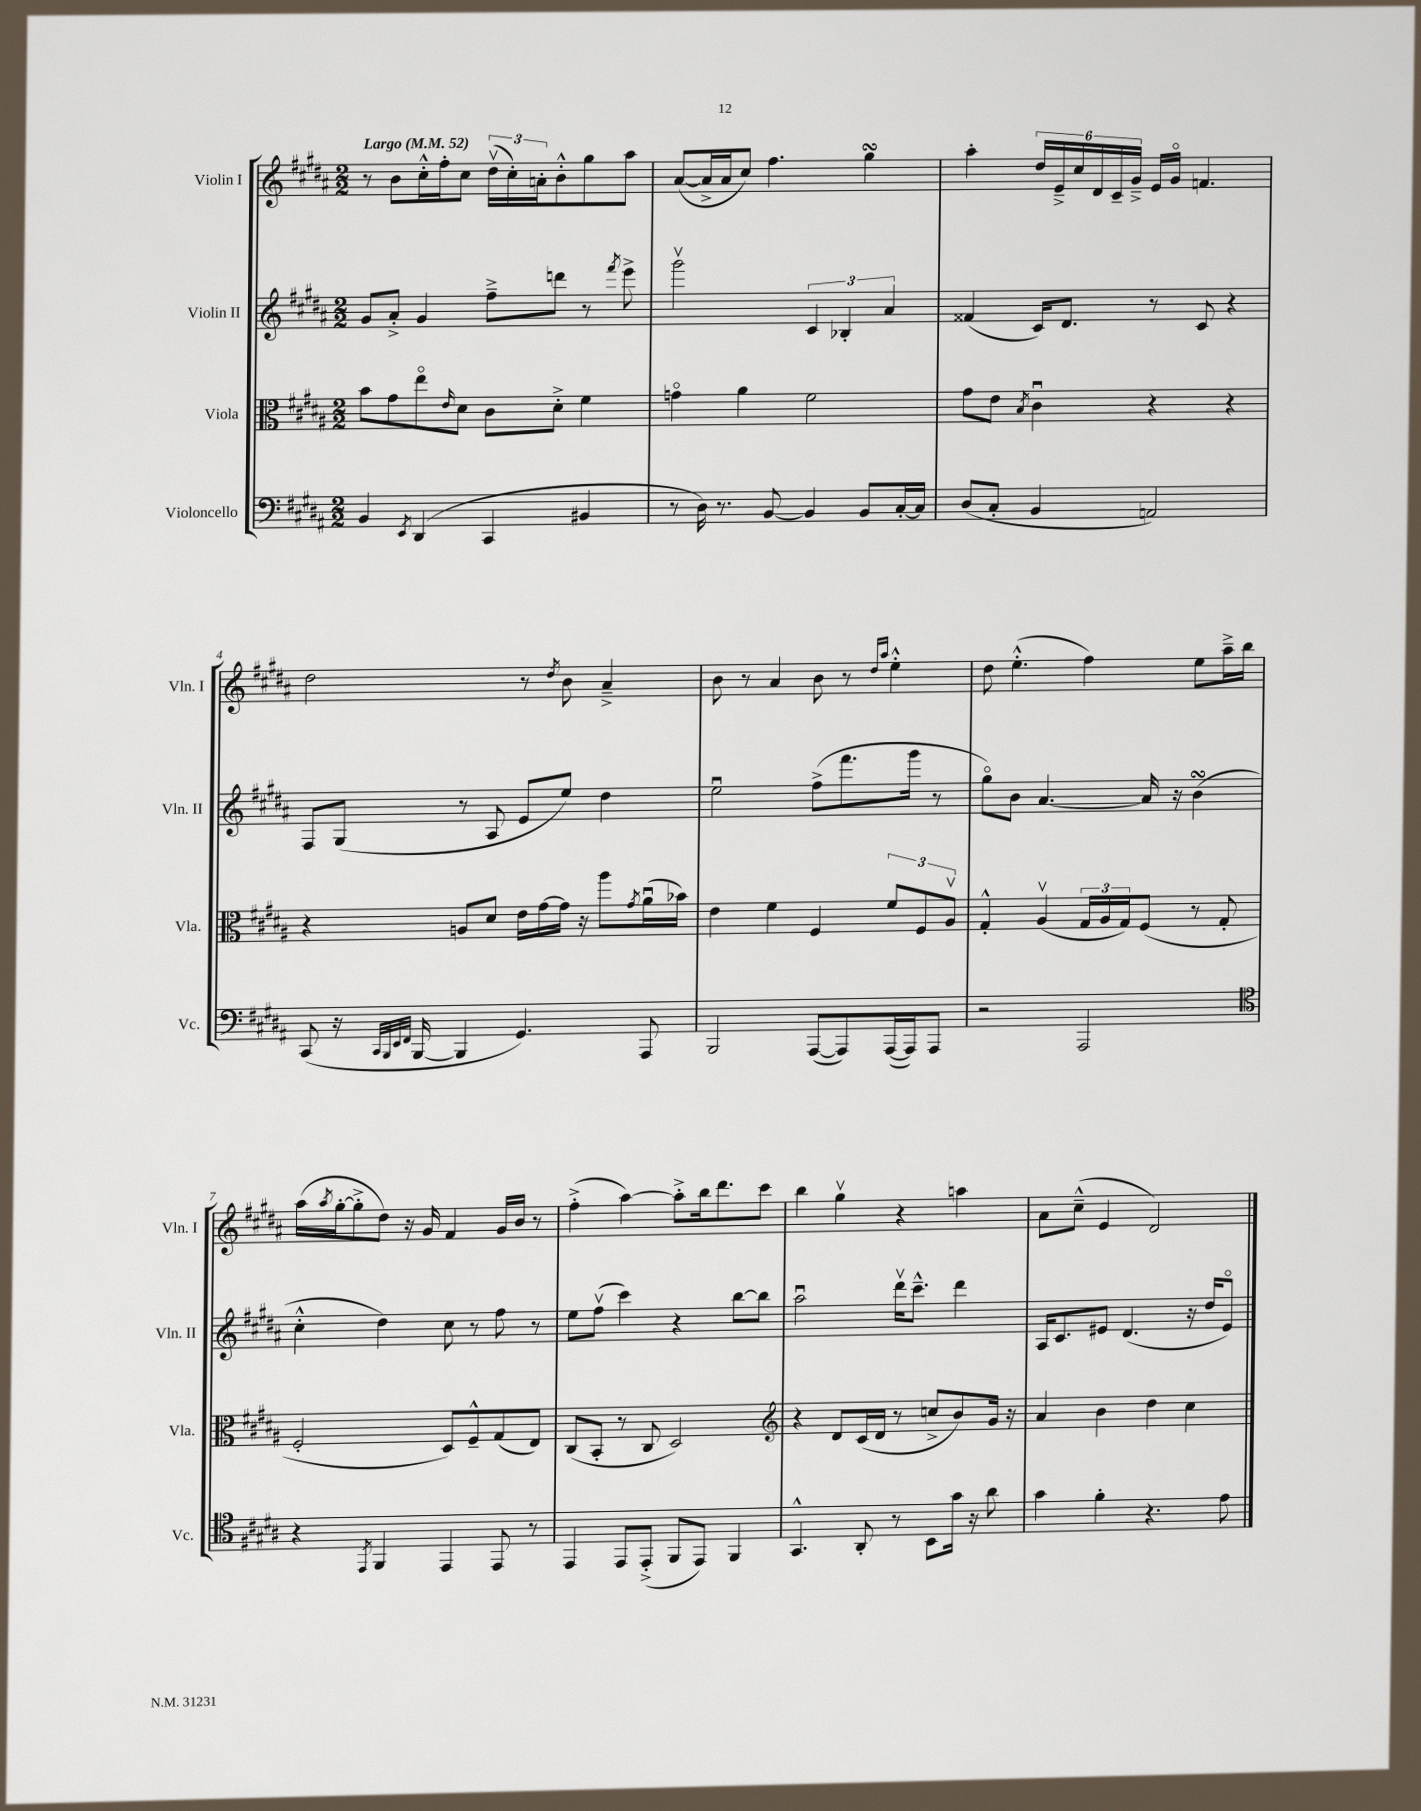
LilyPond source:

<<
\new StaffGroup <<
\new Staff = "s0" \with { instrumentName = "Violin I" shortInstrumentName = "Vln. I" } {
    \clef treble \key b \major \numericTimeSignature \time 2/2 \tempo "Largo" 4 = 52
    r8 b'8 cis''16-.-^ fis''16-. cis''8 \tuplet 3/2 { dis''16\upbow( cis''16-.) a'16-. } b'8-.-^ gis''8 ais''8 |
    ais'8~( ais'16-> ais'16 cis''8) fis''4. gis''4\turn |
    ais''4-. \tuplet 6/4 { dis''16 e'16---> cis''16 dis'16 cis'16-- gis'16---> } e'16 gis'16\flageolet f'4. |
    dis''2 r8 \acciaccatura { dis''8 } b'8 ais'4---> |
    b'8 r8 ais'4 b'8 r8 \grace { dis''16 ais''16 } e''4-.-^ |
    dis''8 e''4.-.-^( fis''4) e''8 ais''16---> b''16 |
    ais''16( \acciaccatura { ais''8 } gis''16~-. gis''8-.-> dis''8) r16 gis'16 fis'4 gis'16 b'16 r8 |
    fis''4-.->( ais''4~) ais''8-.-> b''16 dis'''8. cis'''8 |
    b''4 gis''4\upbow r4 a''4 |
    ais'8 cis''8---^( e'4 dis'2) \bar "|." |
}
\new Staff = "s1" \with { instrumentName = "Violin II" shortInstrumentName = "Vln. II" } {
    \clef treble \key b \major \numericTimeSignature \time 2/2
    gis'8 ais'8-.-> gis'4 fis''8---> d'''8 r8 \acciaccatura { fis'''8 } e'''8-> |
    gis'''2\upbow \tuplet 3/2 { cis'4 bes4-. ais'4 } |
    fisis'4( cis'16) dis'8. r8 cis'8 r4 |
    fis8 gis8( r8 ais8 e'8 e''8) dis''4 |
    e''2\downbow fis''8->( fis'''8. gis'''16 r8 |
    gis''8\flageolet) b'8 ais'4.~ ais'16 r16 b'4\turn( |
    cis''4-.-^ dis''4) cis''8 r8 fis''8 r8 |
    e''8 fis''8\upbow( cis'''4) r4 b''8~ b''8 |
    ais''2\downbow dis'''16\upbow cis'''8.---^ dis'''4 |
    ais16 cis'8. eis'8 dis'4.( r16 dis''16 eis'8\flageolet) \bar "|." |
}
\new Staff = "s2" \with { instrumentName = "Viola" shortInstrumentName = "Vla." } {
    \clef alto \key b \major \numericTimeSignature \time 2/2
    b'8 gis'8 e''8\flageolet \grace { e'16 } dis'8 cis'8 dis'8-.-> fis'4 |
    g'4\flageolet ais'4 fis'2 |
    gis'8 e'8 \acciaccatura { b8 } cis'4\downbow r4 r4 |
    r4 a8 dis'8 e'16 gis'16~ gis'16 r16 ais''8 \acciaccatura { gis'8 } ais'16\downbow( bes'16) |
    e'4 fis'4 fis4 \tuplet 3/2 { fis'8 fis8 ais8\upbow } |
    gis4-.-^ ais4\upbow( \tuplet 3/2 { gis16 ais16 gis16) } fis8( r8 gis8-. |
    fis2-. dis8) fis8---^ gis8( e8) |
    cis8( b,8-. r8 cis8 dis2) |
    \clef treble r4 dis'8 cis'16( dis'16 r8 c''8-> b'8) gis'16 r16 |
    ais'4 b'4 dis''4 cis''4 \bar "|." |
}
\new Staff = "s3" \with { instrumentName = "Violoncello" shortInstrumentName = "Vc." } {
    \clef bass \key b \major \numericTimeSignature \time 2/2
    b,4 \acciaccatura { e,8 } dis,4( cis,4 bis,4 |
    r8 dis16) r8. b,8~ b,4 b,8 cis16~-. cis16 |
    dis8( cis8-. b,4 a,2) |
    cis,8( r16 \grace { cis,32 b,,32 e,32 fis,32 } b,,16~ b,,4 gis,4.) ais,,8 |
    b,,2 ais,,8~( ais,,8) ais,,16~( ais,,16) ais,,8 |
    r2 ais,,2 |
    \clef tenor r4 \acciaccatura { e,8 } fis,4 e,4 e,8 r8 |
    e,4 e,8 e,8-.->( fis,8 e,8) fis,4 |
    gis,4.-^ ais,8-. r8 b,8 gis'16 r16 ais'8 |
    gis'4 fis'4-. r4. e'8 \bar "|." |
}
>>
>>
